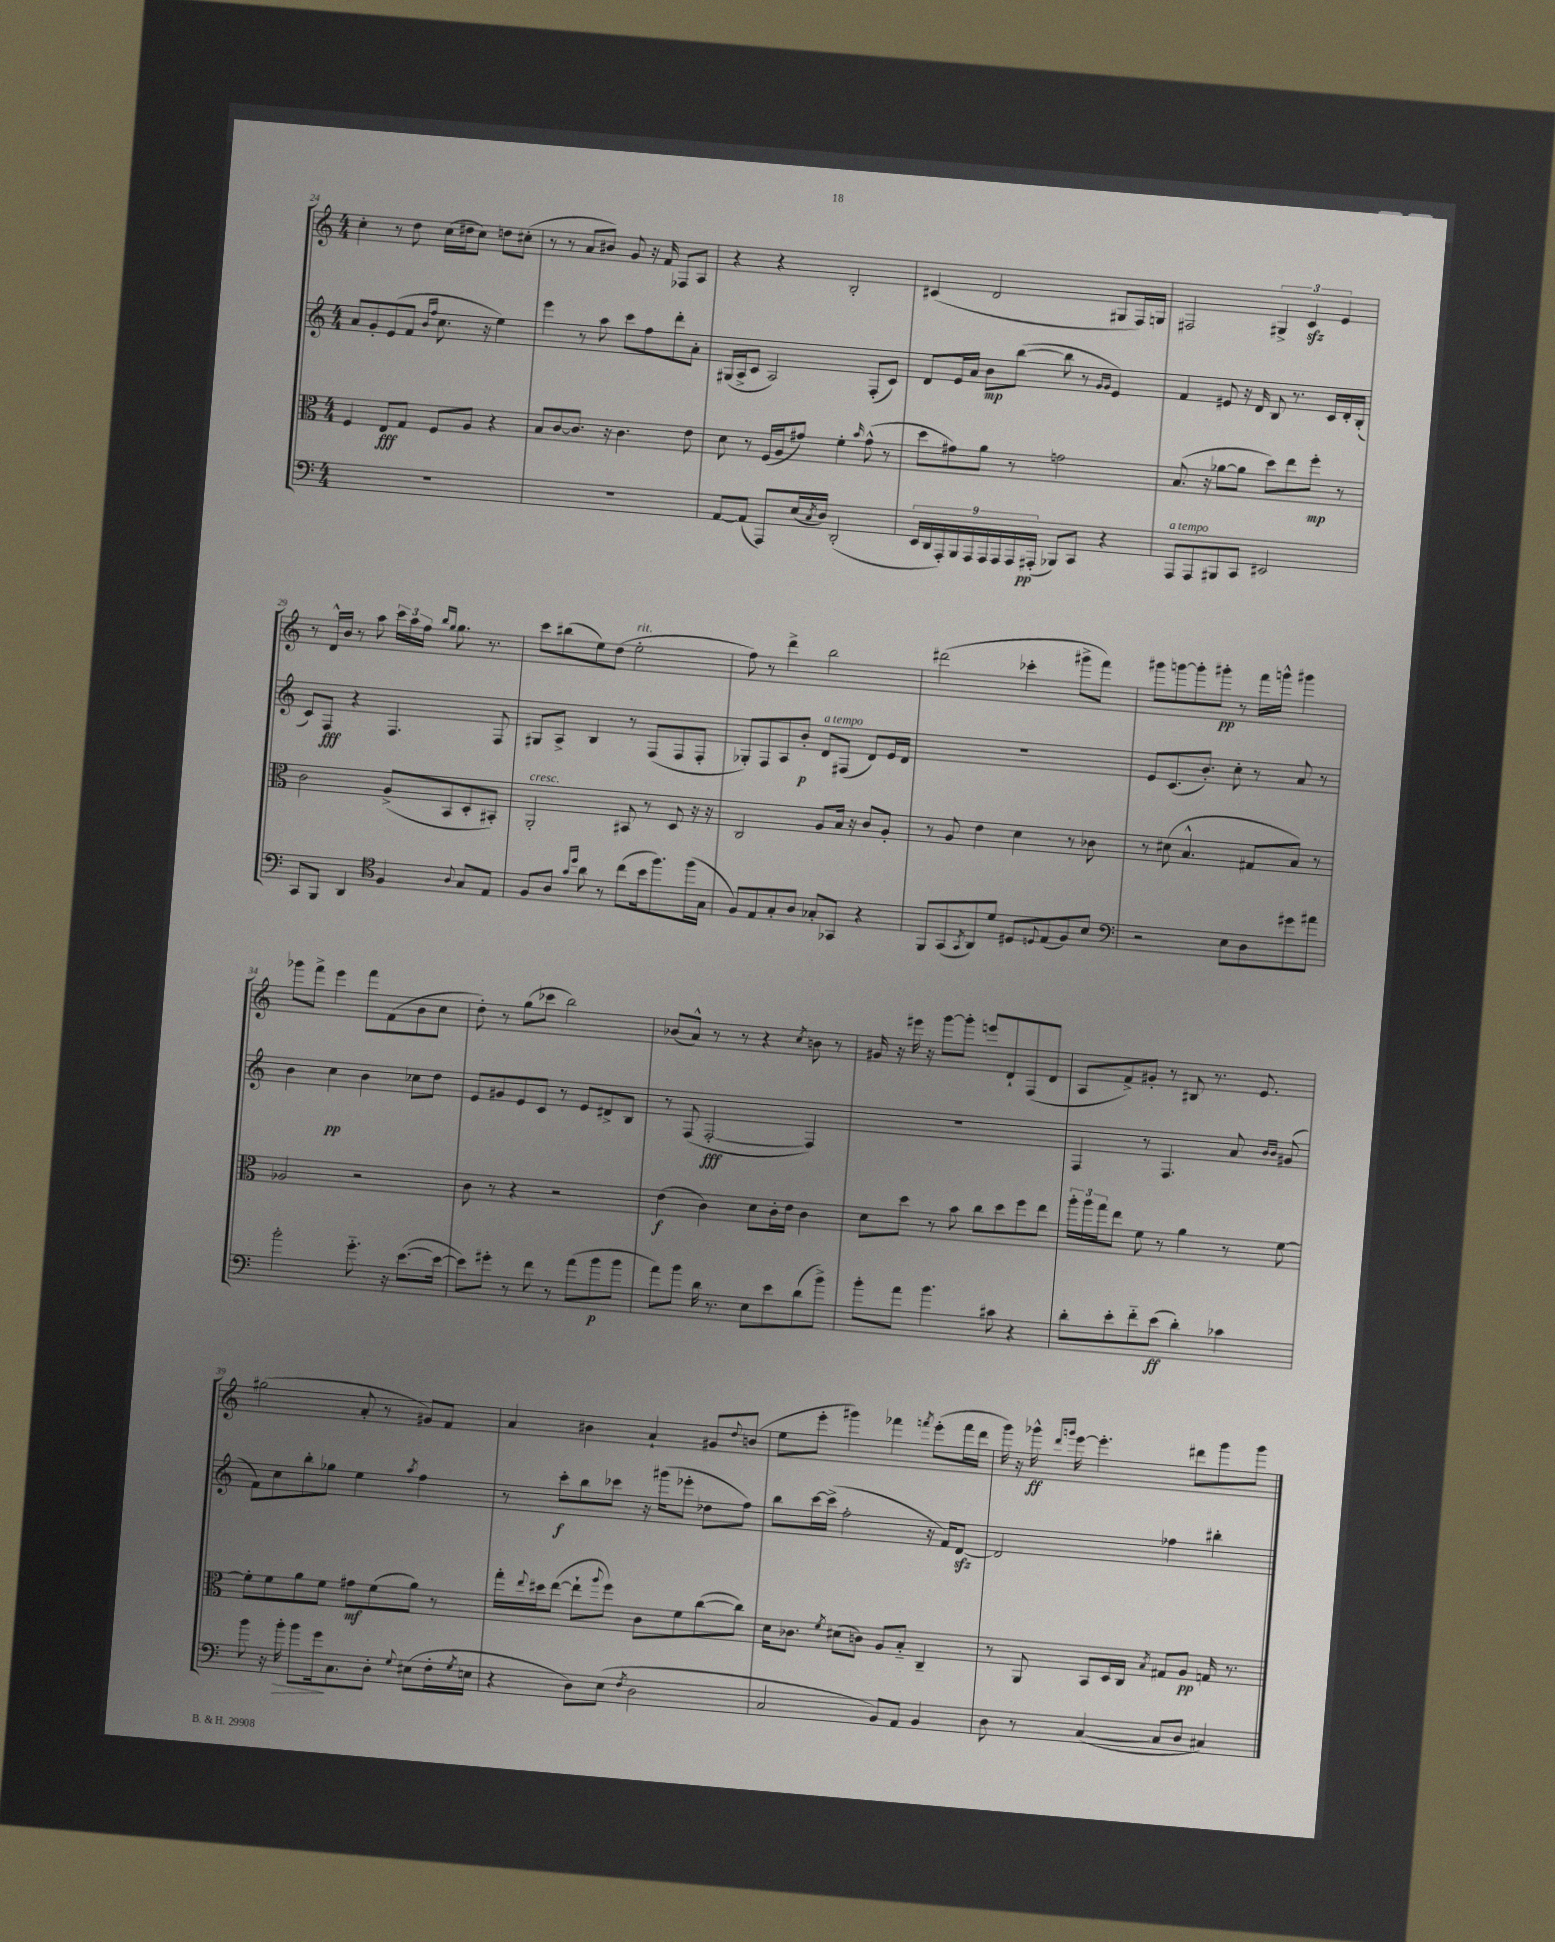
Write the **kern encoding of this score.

**kern	**kern	**kern	**kern
*staff4	*staff3	*staff2	*staff1
*clefF4	*clefC3	*clefG2	*clefG2
*k[]	*k[]	*k[]	*k[]
*M4/4	*M4/4	*M4/4	*M4/4
1r	4F	8a	4cc'
.	.	8g'	.
.	8E	(8e	8r
.	8G	8f	8dd
.	.	16qqb	.
.	.	16qqff	.
.	8F	8.cc	(16cc
.	.	.	16dd#
.	8A	.	8cc)
.	.	16r	.
.	4r	4ee)	8dd
.	.	.	(8cc#'
=	=	=	=
1r	8B	4eee	8r
.	[8c	.	8r
.	8.c]	8r	8a
.	.	8aa	8b#)
.	16r	.	.
.	4.c	8ccc	8g
.	.	8ff	16r
.	.	.	16f
.	.	8ddd'	8F-
.	8e	8a'	8A
=	=	=	=
[8AA	8d	(16G#	4r
.	.	16A^	.
(8AA]	8r	8c	.
8AAA)	(16F	2A)	4r
.	16A	.	.
(16E	8g#)	.	.
8qC	.	.	.
16D)	.	.	.
(2DD'	4f'	.	2B'
.	16qqb	.	.
.	(8g#^^	(8F'	.
.	8r	8c)	.
=	=	=	=
18EE	8dd	8d	(4c#
18DD	.	.	.
18AAA')	.	.	.
.	8g#)	16e	.
18BBB	.	.	.
.	.	16a	.
18AAA	.	.	.
.	8a	8b	2d
18AAA	.	.	.
18AAA	.	.	.
.	8r	([8bb	.
18AAA	.	.	.
(18AAA#'	.	.	.
8BBB-)	2g	8bb]	.
8CC	.	8r	.
.	.	16qqg	.
.	.	16qqg	.
4r	.	4e)	8G#
.	.	.	16F)
.	.	.	16G
=	=	=	=
8AAA	(8.B	4f	2F#
8AAA	.	.	.
.	16r	.	.
8BBB#	[8a-	8e#	.
8CC	8a-]	16r	.
.	.	16d	.
2EE#	8dd)	8B	6G#^
.	8ee	8.r	.
.	.	.	6c
.	8ff'	.	.
.	.	16c	.
.	.	.	6e
.	8r	16d'	.
.	.	(16B'	.
=	=	=	=
8CC	2c	8c)	8r
8BBB	.	8F	16d^^
.	.	.	16b
4DD	.	4r	8r
.	.	.	8aa
*clefC4	*	*	*
4F	(8A^	4.F	24ccc
.	.	.	24aa
.	.	.	24ff
.	.	.	16qqbb
.	.	.	16qqgg
.	8BB	.	8.gg
8qqA	.	.	.
8G	8D'	.	.
.	.	.	8.r
8E	8BB#')	8F	.
=	=	=	=
8F	2AA'	8G#	8ccc
8A	.	8A^	(8bb#
16qqg	.	.	.
16qqdd	.	.	.
8a	.	4B	8ee)
8r	.	.	(8dd
(8cc	8BB#	8r	2ee'
16b	8r	(8F	.
8.ff)	.	.	.
.	8D	8F	.
(16ff	16r	8F'	.
16G	16r	.	.
=	=	=	=
8F)	2C	8G-')	8ff)
8E	.	8F	8r
8G'	.	8A	4ddd^
8A	.	8b'	.
8G-'	8A	8d	2bb
8GG-	16B	(8F#	.
.	16r	.	.
4r	8c	8d)	.
.	8A'	16e	.
.	.	16d	.
=	=	=	=
8FF	8r	1r	(2ddd#
(8GG	8A	.	.
8qGG	.	.	.
8AA)	4e	.	.
8d	.	.	.
8D#	4d	.	4ccc-'
8qqD	.	.	.
(8E	.	.	.
8F)	8r	.	8ggg#^
8B	8c-	.	8fff)
=	=	=	=
*clefF4	*	*	*
2r	8r	8e	8ggg#
.	(8d#	(8.c	[8ggg
.	4.B^^	.	8ggg']
.	.	8.b')	.
.	.	.	8ggg#'
8E	.	8cc'	8r
8D	8G#	8r	16fff
.	.	.	16ggg^^
8g#	8B)	8a	4ggg#
8a#	8r	8r	.
=	=	=	=
2b'	2A-	4b	8ggg-
.	.	.	8fff^
.	.	4cc	4eee
8.g'~	2r	4b	8fff
.	.	.	(8f
16r	.	.	.
([8.e	.	8cc-	8b
.	.	8dd	8cc
16e_	.	.	.
=	=	=	=
8e])	8c	8e	8dd')
8g#'	8r	8g#	8r
8r	4r	8e	(8gg
8f	.	8c	8ccc-
8r	2r	8r	2bb)
(8a	.	8e	.
8b	.	8d#^	.
8b	.	8B	.
=	=	=	=
8a)	(4e	8r	(8b-
8b	.	(8F	8a^^)
16d	4c)	[2F'	8r
8.r	.	.	.
.	.	.	8r
8E	8d	.	4r
8e	16c'	.	.
.	16e	.	.
.	.	.	8qcc
(8d	4c	4F])	8b
8b^)	.	.	8r
=	=	=	=
8b'	8d	1r	16g#
.	.	.	16r
8a	8dd	.	16eee#
.	.	.	16r
4.b	8r	.	[8ggg
.	8b	.	8ggg']
.	8cc	.	8eee
8c#	8dd	.	8d`
4r	8ff	.	(8F
.	8ee	.	8d
=	=	=	=
8d'	24aa'	4F	8A
.	24aa	.	.
.	24gg	.	.
8e'	8ee	.	8f^)
8f'~	8f	8r	8g#'
(8e	8r	4.F	8r
4d')	4a	.	8B#
.	.	.	8.r
4c-	8r	8a	.
.	.	.	8.e
.	.	16qqb	.
.	.	16qqb	.
.	[8f	(8g#	.
=	=	=	=
8b	8f']	8f)	(2gg#
16r	8f	8cc	.
16b'	.	.	.
8b	8a	8bb'	.
16g	8f	8gg-	.
8.C	.	.	.
.	8g#	4ee	8a'
8D'	(8f	.	8r
8qqG	.	8qaa	.
(8E#	8a)	4ff	8g#)
16F'	8r	.	8f
8qG	.	.	.
16E	.	.	.
=	=	=	=
4r	16gg'	8r	4a
.	8qqee	.	.
.	16dd#	.	.
.	([8ee	8ccc'	.
8D)	8ee`]	8bb	4b#
.	8qqaa	.	.
(8E	8ff)	8ccc-	.
8qF	.	.	.
2D	8c	16r	4a`
.	.	(16ggg#	.
.	8f	8eee-'	.
.	([8cc	8dd-	8g#
.	.	.	8qqdd
.	8cc])	8ff)	(8b
=	=	=	=
2C	16d	8bb	8ee
.	8.c-	.	.
.	.	[16ccc	8eee'
.	.	(16ccc^]	.
.	8qf	.	.
.	(8d#	2ff'	4ggg#)
.	8c)	.	.
8BB)	8A	.	4fff-
8AA	8B'~	.	.
.	.	.	8qfff
4BB	4C~	16r	(8eee'
.	.	16f)	.
.	.	[8d	16fff
.	.	.	16ddd
=	=	=	=
8D	8r	2d]	16ggg)
.	.	.	16r
8r	8AA	.	16ggg-^^
.	.	.	16qqddd
.	.	.	16qqggg
.	.	.	[16eee
([4C	8BB	.	4.eee']
.	16D	.	.
.	16C	.	.
.	8qB	.	.
8C]	8G#	4ff-	.
8D	8A	.	8ddd#
4C#)	16G	4bb#'	8ggg
.	8.r	.	.
.	.	.	8ggg
==	==	==	==
*-	*-	*-	*-
